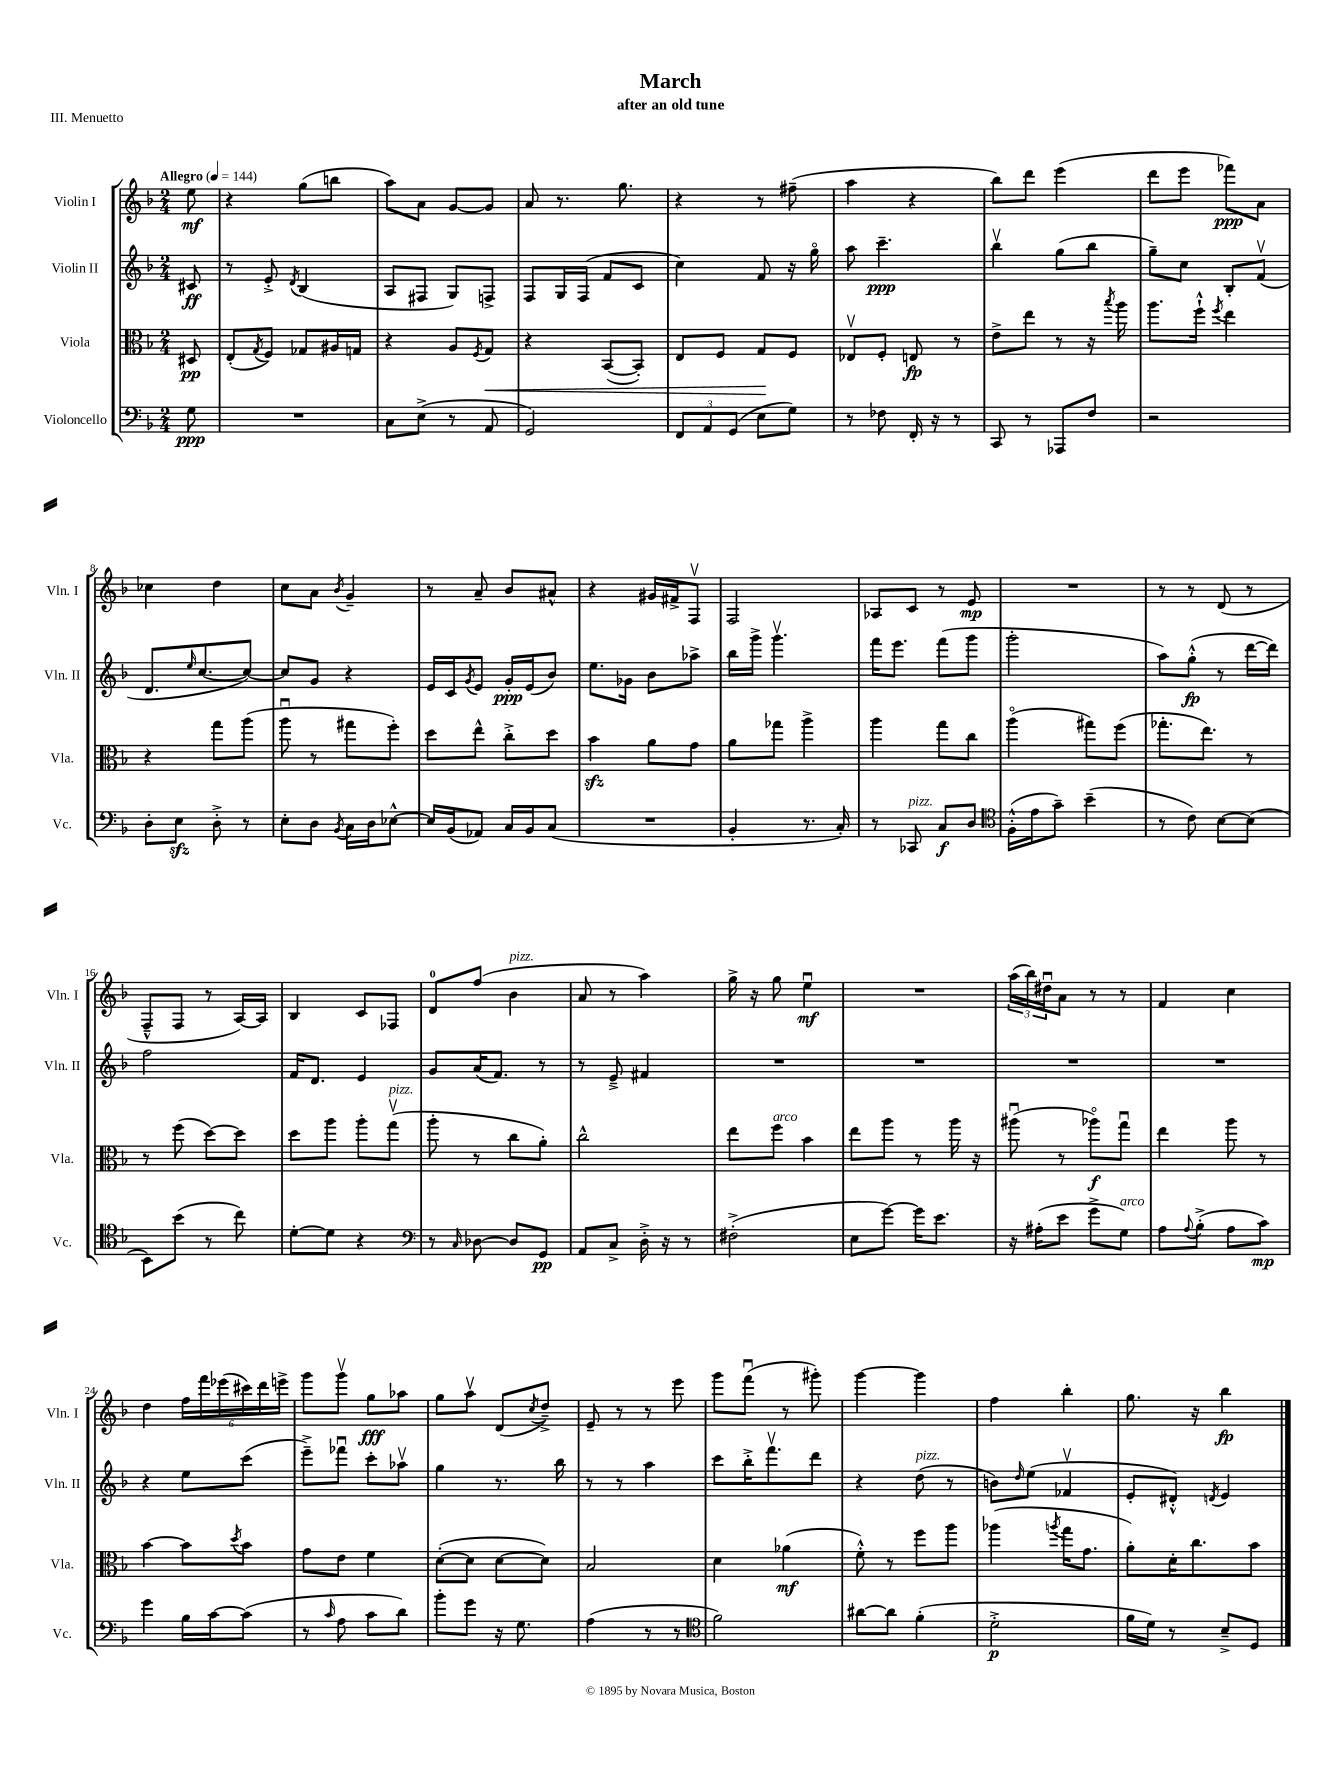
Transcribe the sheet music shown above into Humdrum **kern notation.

**kern	**kern	**kern	**kern
*staff4	*staff3	*staff2	*staff1
*clefF4	*clefC3	*clefG2	*clefG2
*k[b-]	*k[b-]	*k[b-]	*k[b-]
*M2/4	*M2/4	*M2/4	*M2/4
*MM144	*MM144	*MM144	*MM144
8G	8D#	8c#	8ee
=	=	=	=
2r	(8E'	8r	4r
.	8qG	.	.
.	8F)	8e'^	.
.	.	8qd	.
.	8G-	(4B-	(8gg
.	16A#	.	8bb
.	16G	.	.
=	=	=	=
8C	4r	8A	8aa)
(8E^	.	8F#	8a
8r	8A	8G)	[8g
.	8qF	.	.
8AA	8G	8F^	8g]
=	=	=	=
2GG)	4r	8F	8a
.	.	16G	8.r
.	.	(16F	.
.	([8BB-	8f	.
.	.	.	8.gg
.	8BB-'])	8c	.
=	=	=	=
12FF	8E	4cc)	4r
12AA	.	.	.
.	8F	.	.
(12GG	.	.	.
8E	8G	8f	8r
8G)	8F	16r	(8ff#~
.	.	16ggo	.
=	=	=	=
8r	8E-v	8aa	4aa
8F-	8F'	4.ccc~	.
16FF'	8E	.	4r
16r	.	.	.
8r	8r	.	.
=	=	=	=
8CC	8e^	4bb-v	8bb-)
8r	8ee	.	8ddd
8AAA-	8r	(8gg	(4eee
8F	16r	8bb-	.
.	8qbb-	.	.
.	16aa	.	.
=	=	=	=
2r	8.aa	8gg~)	8ddd
.	.	8cc	8eee
.	16ff`^^	.	.
.	8qff	.	.
.	4ee	8B-'	8fff-)
.	.	(8fv	8a
=	=	=	=
8D'	4r	8.d	4cc-
8E	.	.	.
.	.	16qqee	.
.	.	[8.cc	.
8D'^	8gg	.	4dd
8r	(8aa	8cc_)	.
=	=	=	=
8E'	8aau	8cc]	8cc
8D	8r	8g	8a
8qBB-	.	.	8qb-
16C	8gg#	4r	4g~
16D	.	.	.
[8E-^^	8ff')	.	.
=	=	=	=
16E-]	8dd	16e	8r
(16BB-	.	16c	.
.	.	8qg	.
8AA-)	8ee^^	8e	8a~
16C	8cc'^	16g'	8b-
16BB-	.	(16e	.
(8C	8dd	8b-)	8a#^^
=	=	=	=
2r	4b-	8.ee	4r
.	.	16g-	.
.	8a	8b-	16g#
.	.	.	16f#^
.	8g	8aa-^	8Fv
=	=	=	=
4BB-'	8a	16bb-	2F
.	.	16ggg^	.
.	8gg-	4.gggv	.
8.r	4aa^	.	.
16C')	.	.	.
=	=	=	=
8r	4aa	16fff	8A-
.	.	8.eee	.
8CC-	.	.	8c
8C	8gg	(8fff	8r
8D	8cc	8ggg	8e
=	=	=	=
*clefC4	*	*	*
(16F'^^	(4aao	2ggg'	2r
16e	.	.	.
8g~)	.	.	.
(4b-~	8gg#)	.	.
.	(8ff	.	.
=	=	=	=
8r	8.gg-'	8aa)	8r
8c)	.	(8gg'^^	8r
.	8.ee)	.	.
[8B-	.	8r	(8d
(8B-]	8r	[16ddd	8r
.	.	16ddd])	.
=	=	=	=
8BB-)	8r	2ff	8F~^^
(8b-	(8ff	.	8F
8r	[8dd)	.	8r
8cc)	8dd]	.	[16A)
.	.	.	16A]
=	=	=	=
[8d'	8dd	16f	4B-
.	.	8.d	.
8d]	8aa	.	.
4r	8aa'	4e	8c
.	(8ggv	.	8F-
=	=	=	=
*clefF4	*	*	*
8r	8aa'	8g	8d
16qqC	.	.	.
[8D-	8r	(16a	(8ff
.	.	8.f)	.
8D-]	8cc	.	4b-
8GG	8a')	8r	.
=	=	=	=
8AA	2cc^^	8r	8a
8C^	.	8e~^	8r
16D'^	.	4f#	4aa)
16r	.	.	.
8r	.	.	.
=	=	=	=
(2F#'^	8ee	2r	16gg^
.	.	.	16r
.	8ff	.	8gg
.	4b-	.	4eeu
=	=	=	=
8E	8ee	2r	2r
[8g)	8aa	.	.
16g]	8r	.	.
8.e	.	.	.
.	16aa	.	.
.	16r	.	.
=	=	=	=
16r	(8aa#u	2r	(24aa
.	.	.	24bb-)
(16A#'	.	.	.
.	.	.	24dd#u
8e	8r	.	8a
8g^	8aa-o)	.	8r
8G)	8ggu	.	8r
=	=	=	=
8A	4ee	2r	4f
8qqA	.	.	.
(8B-'^	.	.	.
8A	8aa	.	4cc
8c)	8r	.	.
=	=	=	=
4g	[4b-	4r	4dd
16B-	8b-]	8ee	24ff
.	.	.	24fff
[16c	.	.	.
.	.	.	(24eee-
.	8qdd	.	.
(8c]	8b-	(8ccc	24ccc#)
.	.	.	24ddd
.	.	.	24eee^
=	=	=	=
8r	8g	8eee~^)	8ggg
16qqc	.	.	.
8A	8e	8fff-u	8gggv
8c	4f	8ccc'	8gg
8d)	.	8aa-v	8aa-
=	=	=	=
8b-'	([8d'	4gg	8gg
8g	8d]	.	8aav
16r	[8d	8.r	(8d
8.G	.	.	.
.	.	.	8qcc
.	8d])	.	8dd~^)
.	.	16bb-	.
=	=	=	=
(4A	2B-	8r	8e~
.	.	8r	8r
8r	.	4aa	8r
8r	.	.	8eee
=	=	=	=
*clefC4	*	*	*
2f)	4d	8ccc	8ggg
.	.	16bb-'^	(8fffu
.	.	8.fffv	.
.	(4a-	.	8r
.	.	8ddd	8ggg#')
=	=	=	=
[8a#	8f'^^)	4r	[4ggg
8a#]	8r	.	.
(4f'	8ff	(8dd	4ggg]
.	8aa	8r	.
=	=	=	=
2d'^	(4aa-	8b)	4ff
.	.	16qqdd	.
.	.	(8ee	.
.	8qaa	.	.
.	16gg	4f-v	4bb-'
.	8.g	.	.
=	=	=	=
16f	8a')	8e'	8.gg
16d)	.	.	.
8r	16d'	8d#'^^)	.
.	8.cc	.	16r
.	.	8qd	.
8B-~^	.	4e	4bb-
8D	8b-	.	.
==	==	==	==
*-	*-	*-	*-
